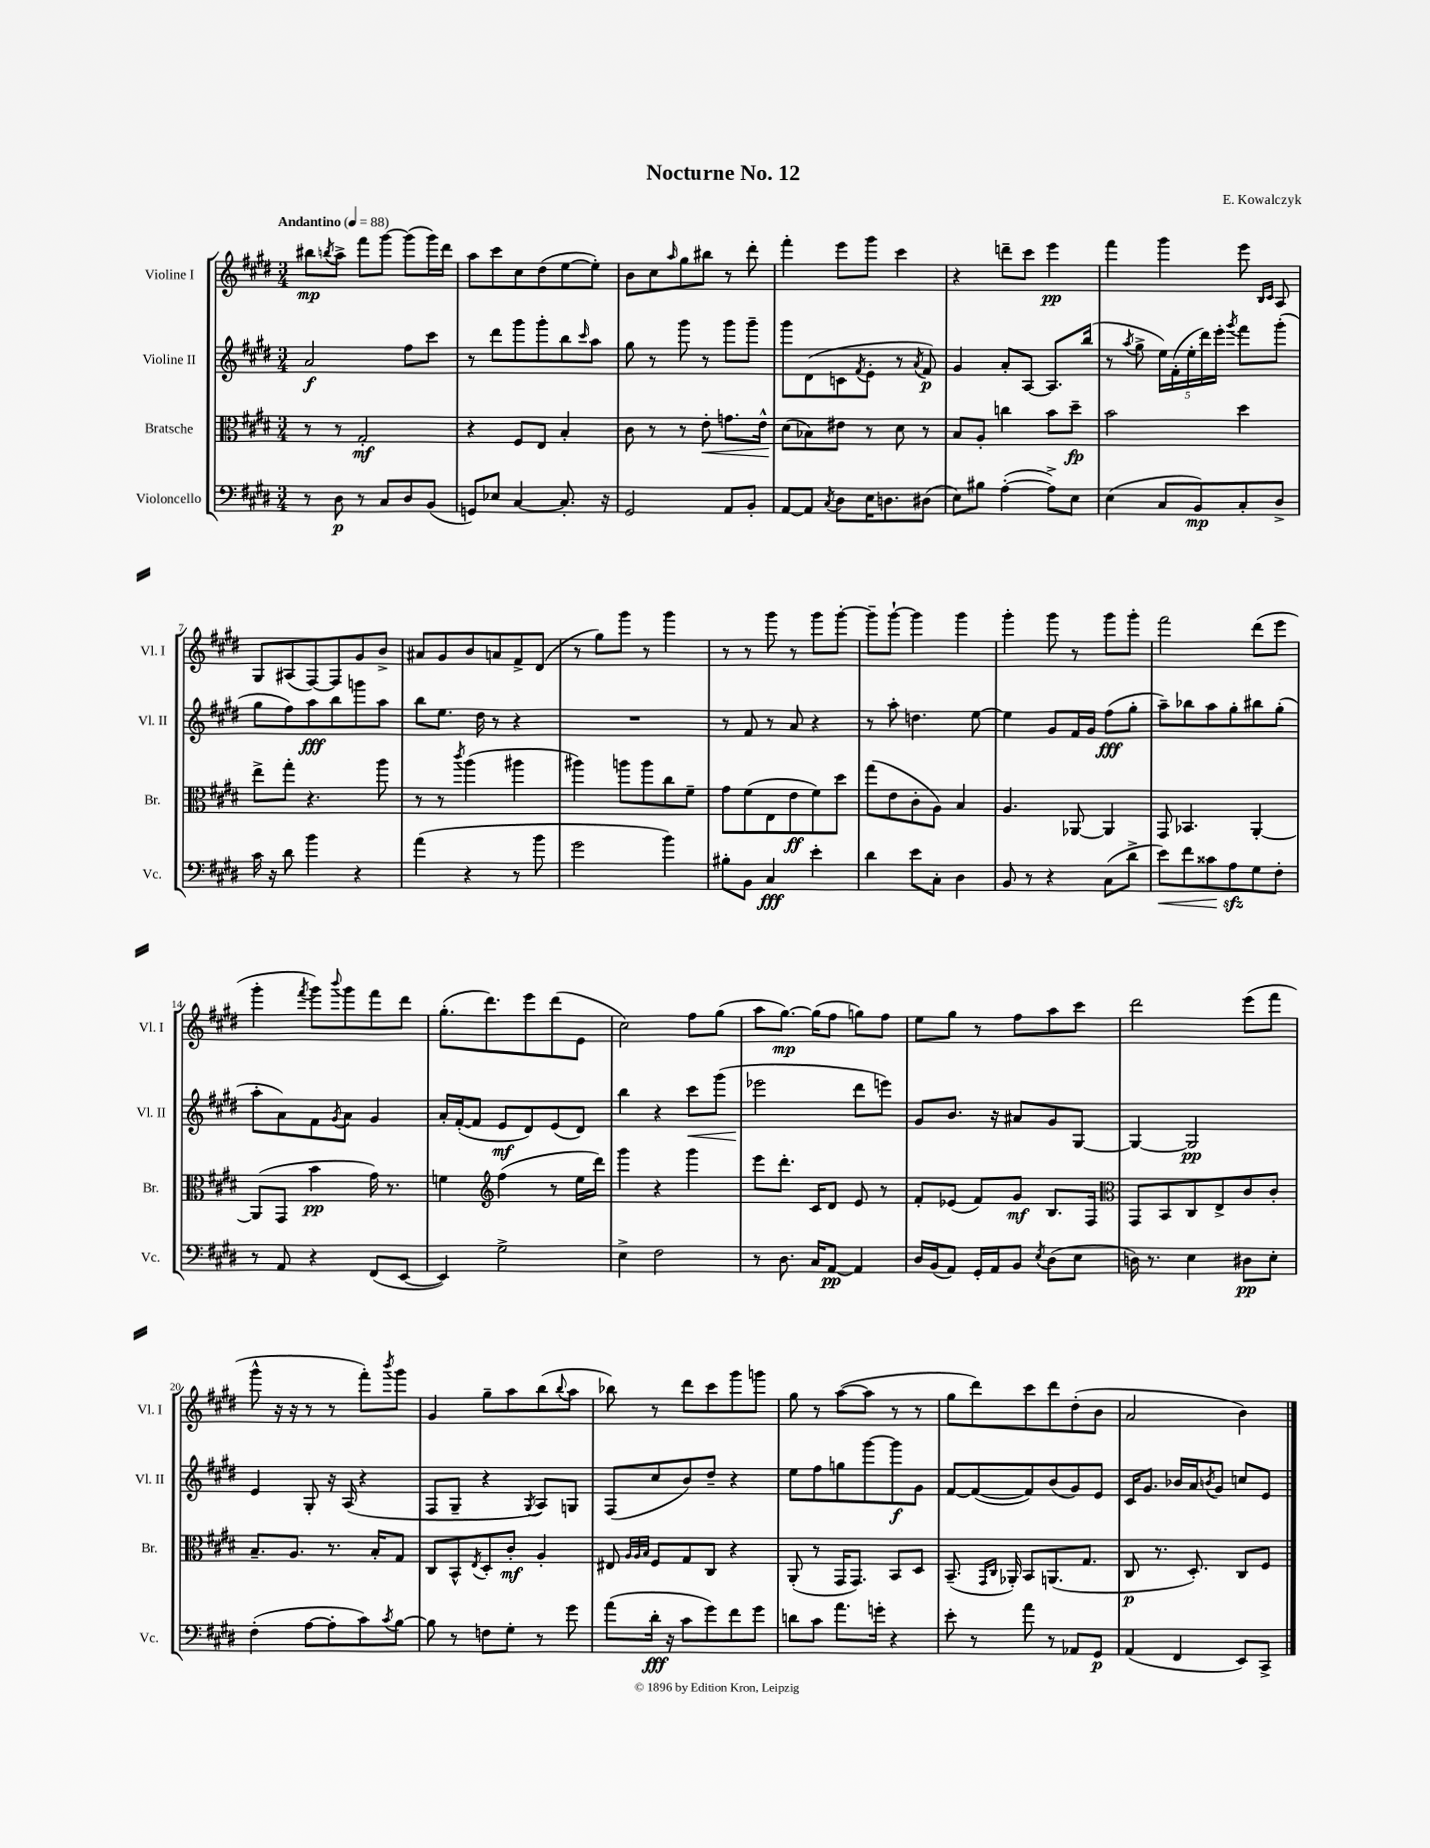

**kern	**dynam	**kern	**dynam	**kern	**dynam	**kern	**dynam
*part4	*part4	*part3	*part3	*part2	*part2	*part1	*part1
*staff4	*staff4	*staff3	*staff3	*staff2	*staff2	*staff1	*staff1
*I"Violoncello	*	*I"Bratsche	*	*I"Violine II	*	*I"Violine I	*
*I'Vc.	*	*I'Br.	*	*I'Vl. II	*	*I'Vl. I	*
*clefF4	*	*clefC3	*	*clefG2	*	*clefG2	*
*k[f#c#g#d#]	*	*k[f#c#g#d#]	*	*k[f#c#g#d#]	*	*k[f#c#g#d#]	*
*M3/4	*	*M3/4	*	*M3/4	*	*M3/4	*
*MM88	*	*MM88	*	*MM88	*	*MM88	*
=1	=1	=1	=1	=1	=1	=1	=1
!	!	!	!	!	!	!LO:TX:a:B:t=Andantino	!
8r	.	8r	.	2a/	f	8bb#X\L	mp
.	.	.	.	.	.	8qbbn/	.
8D#\	p	8r	.	.	.	8aa^\J	.
8r	.	2G#'/	mf	.	.	8fff#\L	.
8C#/L	.	.	.	.	.	[8ggg#\J	.
8D#/	.	.	.	8ff#\L	.	(8ggg#\L]	.
(8BB/J	.	.	.	8ccc#\J	.	16ggg#\L)	.
.	.	.	.	.	.	16ddd#\JJ	.
=2	=2	=2	=2	=2	=2	=2	=2
8GGn/L)	.	4r	.	8r	.	8aa\L	.
8E-X/J	.	.	.	8ddd#\L	.	8ccc#\	.
[4C#/	.	8F#/L	.	8ggg#\	.	8cc#\	.
.	.	8E/J	.	8ggg#'\	.	(8dd#\	.
8.C#'/]	.	4B'/	.	8bb\	.	[8ee\	.
.	.	.	.	16qqccc#/	.	.	.
.	.	.	.	8aa\J	.	8ee'\J])	.
16r	.	.	.	.	.	.	.
=3	=3	=3	=3	=3	=3	=3	=3
2GG#/	.	8c#\	.	8gg#\	.	8b\L	.
.	.	8r	.	8r	.	8cc#\	.
.	.	.	.	.	.	16qqaa/	.
.	.	8r	.	8ggg#\	.	8gg#\	.
!	!	!	!LO:HP:b	!	!	!	!
.	.	8e'\	<	8r	.	8bb#X\J	.
8AA/L	.	8.gn\L	.	8ggg#\L	.	8r	.
8BB'/J	.	.	.	8ggg#~\J	.	8ddd#'\	.
.	.	16e^^\Jk	.	.	.	.	.
=4	=4	=4	=4	=4	=4	=4	=4
[8AA/L	.	(8d#\L	.	8ggg#\L	.	4fff#'\	.
8AA/J]	.	8B-X\)	[	(8d#\	.	.	.
8qC#/	.	.	.	.	.	.	.
8D#\L	.	8e#X\J	.	8cn\	.	8eee\L	.
.	.	.	.	8qf#/	.	.	.
16E\K	.	8r	.	8e'\J	.	8ggg#\J	.
8.Dn\	.	.	.	.	.	.	.
.	.	8d#\	.	8r	.	4ccc#\	.
.	.	.	.	8qa/	.	.	.
(8D#X\J	.	8r	.	8f#/)	p	.	.
=5	=5	=5	=5	=5	=5	=5	=5
8E\L)	.	8B/L	.	4g#/	.	4r	.
8B#X\J	.	8A'/J	.	.	.	.	.
([4A'\	.	4ccn\	.	8a'/L	.	8dddn~\L	.
.	.	.	.	[8A/J	.	8ccc#\J	.
8A^\L])	.	8b\L	.	8.A/L]	.	4eee\	pp
8E\J	.	8dd#~\J	fp	.	.	.	.
.	.	.	.	(16bb/Jk	.	.	.
=6	=6	=6	=6	=6	=6	=6	=6
(4E\	.	2b\	.	8r	.	4fff#\	.
.	.	.	.	8qaa/	.	.	.
.	.	.	.	8gg#^\	.	.	.
8C#/L	.	.	.	20ee\LL)	.	4ggg#\	.
.	.	.	.	(20f#'\	.	.	.
.	.	.	.	20ee'\	.	.	.
8BB/)	mp	.	.	.	.	.	.
.	.	.	.	20ddd#\)	.	.	.
.	.	.	.	20eee'\JJ	.	.	.
.	.	.	.	8qggg#/	.	.	.
8C#'/	.	4dd#\	.	8fff#\L	.	8eee\	.
.	.	.	.	.	.	16qqB/LL	.
.	.	.	.	.	.	16qqc#/JJ	.
8D#^/J	.	.	.	(8ggg#'\J	.	8A/	.
!!LO:LB:g=z
=7	=7	=7	=7	=7	=7	=7	=7
16c#\	.	8ee^\L	.	8gg#\L	.	8G#/L	.
16r	.	.	.	.	.	.	.
8d#\	.	8gg#'\J	.	8ff#\)	.	(8A#X/	.
4b\	.	4.r	.	8aa\	fff	[8F#/)	.
.	.	.	.	8bb\	.	8F#/]	.
4r	.	.	.	8gggn\	.	8g#/	.
.	.	8aa\	.	8aa\J	.	8b^/J	.
=8	=8	=8	=8	=8	=8	=8	=8
(4a\	.	8r	.	8bb\L	.	8a#X/L	.
.	.	8r	.	8.ee\J	.	8g#/	.
.	.	8qccc#/	.	.	.	.	.
4r	.	(4aa\	.	.	.	8b/	.
.	.	.	.	16dd#\	.	.	.
.	.	.	.	8r	.	8an/	.
8r	.	4aa#X\	.	4r	.	8f#^/	.
8b\	.	.	.	.	.	(8d#/J	.
=9	=9	=9	=9	=9	=9	=9	=9
2g#\	.	4aa#X\)	.	2.r	.	8r	.
.	.	.	.	.	.	8gg#\L)	.
.	.	8aan\L	.	.	.	8ggg#\J	.
.	.	8aa\	.	.	.	8r	.
4b\)	.	8cc#\	.	.	.	4ggg#\	.
.	.	8f#~\J	.	.	.	.	.
=10	=10	=10	=10	=10	=10	=10	=10
8B#X'\L	.	8g#\L	.	8r	.	8r	.
8BB\J	.	(8f#\	.	8f#/	.	8r	.
4C#/	fff	8E\	.	8r	.	8ggg#\	.
.	.	8e\	ff	8a/	.	8r	.
4e'\	.	8f#\)	.	4r	.	8ggg#\L	.
.	.	8dd#\J	.	.	.	[8ggg#'\J	.
=11	=11	=11	=11	=11	=11	=11	=11
4d#\	.	(8gg#\L	.	8r	.	8ggg#~\L]	.
.	.	8e\	.	8aa'\	.	[8ggg#`\J	.
8e\L	.	8c#'\	.	4.ddn\	.	4ggg#\]	.
8C#'\J	.	8A\J)	.	.	.	.	.
4D#\	.	4B/	.	.	.	4ggg#\	.
.	.	.	.	[8ee\	.	.	.
=12	=12	=12	=12	=12	=12	=12	=12
8BB/	.	4.A/	.	4ee\]	.	4ggg#'\	.
8r	.	.	.	.	.	.	.
4r	.	.	.	8g#/L	.	8ggg#\	.
.	.	[8AA-X/	.	16f#/L	.	8r	.
.	.	.	.	16g#/JJ	.	.	.
(8C#\L	.	4AA-/]	.	(8ff#\L	fff	8ggg#\L	.
8d#^\J	.	.	.	8gg#'\J	.	8ggg#'\J	.
=13	=13	=13	=13	=13	=13	=13	=13
!	!LO:HP:b	!	!	!	!	!	!
8e\L)	<	8GG#/	.	8aa~\L)	.	2fff#\	.
8f#\	.	4.BB-X/	.	8bb-X\	.	.	.
8c##X\	.	.	.	8aa\	.	.	.
8Azz\	.	.	.	8gg#'\	.	.	.
8G#\	[	[4AA'/	.	8bb#X\	.	(8ddd#\L	.
8F#'\J	.	.	.	(8gg#'\J	.	8eee\J	.
!!LO:LB:g=z
=14	=14	=14	=14	=14	=14	=14	=14
8r	.	(8AA/L]	.	8aa'\L	.	4ggg#'\	.
8AA/	.	8GG#/J	.	8a\)	.	.	.
.	.	.	.	.	.	8qfff#/	.
4r	.	4b\	pp	8f#\	.	8ggg#\L)	.
.	.	.	.	8qg#/	.	8qqbbb/	.
.	.	.	.	8a\J	.	8ggg#\	.
(8FF#/L	.	16g#\)	.	4g#/	.	8fff#\	.
.	.	8.r	.	.	.	.	.
[8EE/J	.	.	.	.	.	8ddd#\J	.
=15	=15	=15	=15	=15	=15	=15	=15
4EE/])	.	4fn\	.	16a'/LL	.	(8.gg#'\L	.
.	.	.	.	([16f#'/J	.	.	.
.	.	.	.	8f#/J]	.	.	.
.	.	.	.	.	.	8.ddd#\)	.
*	*	*clefG2	*	*	*	*	*
2G#^\	.	(4ff#\	.	8e/L	mf	.	.
.	.	.	.	8d#/)	.	8eee\	.
.	.	8r	.	(8e/	.	(8ddd#\	.
.	.	16ee\LL	.	8d#/J)	.	8e\J	.
.	.	16ddd#\JJ)	.	.	.	.	.
=16	=16	=16	=16	=16	=16	=16	=16
4E^\	.	4ggg#\	.	4bb\	.	2cc#\)	.
2F#\	.	4r	.	4r	.	.	.
!	!	!	!	!	!LO:HP:b	!	!
.	.	4ggg#\	.	8ccc#\L	<	8ff#\L	.
.	.	.	.	(8ggg#\J	.	(8gg#\J	.
=17	=17	=17	=17	=17	=17	=17	=17
8r	.	8eee\L	.	2eee-X\	.	8aa\L	.
8.D#\	.	8.ddd#'\J	.	.	.	[8.gg#\J)	mp
16C#/KL	.	16c#/KL	.	.	.	(16gg#\KL]	.
[8AA/J	pp	8d#/J	.	.	.	8ff#\J	.
4AA/]	.	8e/	.	8ddd#\L	[	8ggn\L)	.
.	.	8r	.	8eeen\J)	.	8ff#\J	.
=18	=18	=18	=18	=18	=18	=18	=18
16D#/LL	.	8f#'/L	.	8g#/L	.	8ee\L	.
(16BB/J	.	.	.	.	.	.	.
8AA/J)	.	(8e-X/J	.	8.b/J	.	8gg#\J	.
16GG#'/LL	.	8f#/L)	.	.	.	8r	.
16AA/J	.	.	.	16r	.	.	.
8BB/J	.	8g#/J	mf	8a#X/L	.	8ff#\L	.
8qE/	.	.	.	.	.	.	.
(8D#\L	.	8.B/L	.	8g#/	.	8aa\	.
8E\J	.	.	.	[8G#/J	.	8ccc#\J	.
.	.	16F#/Jk	.	.	.	.	.
=19	=19	=19	=19	=19	=19	=19	=19
*	*	*clefC3	*	*	*	*	*
16Dn\)	.	8GG#/L	.	4G#/_	.	2ddd#\	.
8.r	.	.	.	.	.	.	.
.	.	8BB/	.	.	.	.	.
4E\	.	8C#/	.	2G#/]	pp	.	.
.	.	8E^/	.	.	.	.	.
8D#X\L	pp	8c#/	.	.	.	(8eee\L	.
8E'\J	.	8c#'/J	.	.	.	8fff#\J	.
!!LO:LB:g=z
=20	=20	=20	=20	=20	=20	=20	=20
(4F#'\	.	8.B~/L	.	4e/	.	8ggg#^^\	.
.	.	.	.	.	.	16r	.
.	.	8.A/J	.	.	.	16r	.
[8A\L	.	.	.	8G#'/	.	8r	.
8A'\]	.	8.r	.	16r	.	8r	.
.	.	.	.	(16A/	.	.	.
8c#\)	.	.	.	4r	.	8fff#'\L)	.
.	.	16B'/KL	.	.	.	.	.
8qc#/	.	.	.	.	.	8qbbb/	.
[8B\J	.	8G#/J	.	.	.	8ggg#\J	.
=21	=21	=21	=21	=21	=21	=21	=21
8B\]	.	8C#/L	.	8F#/L	.	4g#/	.
8r	.	8BB^^/	.	8G#~/J	.	.	.
.	.	8qE/	.	.	.	.	.
8Fn\L	.	8D#'/	.	4r	.	8gg#~\L	.
8G#'\J	.	8c#'/J	mf	.	.	8aa\	.
.	.	.	.	8qG#/	.	.	.
8r	.	4A'/	.	8A/L)	.	(8bb\	.
.	.	.	.	.	.	8qqbb/	.
8g#\	.	.	.	8Gn/J	.	8aa\J	.
=22	=22	=22	=22	=22	=22	=22	=22
(8a\L	.	8E#X/	.	(8F#/L	.	8bb-X\)	.
.	.	32qqA/LLL	.	.	.	.	.
.	.	32qqA/	.	.	.	.	.
.	.	32qqB/JJJ	.	.	.	.	.
16d#'\Jk	fff	8F#/L	.	8cc#/	.	8r	.
16r	.	.	.	.	.	.	.
8c#\L	.	8G#/	.	8b/)	.	8ddd#\L	.
8g#\)	.	8C#/J	.	8dd#~/J	.	8ccc#\	.
8f#\	.	4r	.	4r	.	8ggg#\	.
8g#\J	.	.	.	.	.	8gggn\J	.
=23	=23	=23	=23	=23	=23	=23	=23
8dn\L	.	(8AA'/	.	8ee\L	.	8gg#\	.
8c#\J	.	8r	.	8ff#\	.	8r	.
8.a\L	.	16GG#/KL	.	8ggn\	.	([8aa\L	.
.	.	8.GG#/J)	.	.	.	.	.
.	.	.	.	[8ggg#\	.	8aa\J]	.
16gn'\Jk	.	.	.	.	.	.	.
4r	.	8BB/L	.	8ggg#\]	f	8r	.
.	.	8D#/J	.	8g#\J	.	8r	.
=24	=24	=24	=24	=24	=24	=24	=24
8e'\	.	(8.BB~/	.	[8f#/L	.	8gg#\L	.
8r	.	.	.	(8f#/_	.	8ddd#\)	.
.	.	16qqGG#/LL	.	.	.	.	.
.	.	16qqC#/JJ	.	.	.	.	.
.	.	16AA-X'/)	.	.	.	.	.
8a\	.	8BB/L	.	8f#/])	.	8ccc#\	.
8r	.	(8.AAn/	.	(8b/	.	8ddd#\	.
8AA-X/L	.	.	.	8g#/)	.	(8dd#'\	.
.	.	8.G#/J	.	.	.	.	.
8GG#/J	p	.	.	8e/J	.	8b\J	.
=25	=25	=25	=25	=25	=25	=25	=25
(4AA/	.	8C#/	p	16c#/KL	.	2a/	.
.	.	.	.	8.g#/J	.	.	.
.	.	8.r	.	.	.	.	.
4FF#/	.	.	.	16b-X/LL	.	.	.
.	.	8.D#'/)	.	16a/J	.	.	.
.	.	.	.	8qbn/	.	.	.
.	.	.	.	8g#/J	.	.	.
8EE/L)	.	8C#/L	.	8ccn/L	.	4b\)	.
8CC#^/J	.	8F#/J	.	8e/J	.	.	.
==	==	==	==	==	==	==	==
*-	*-	*-	*-	*-	*-	*-	*-
